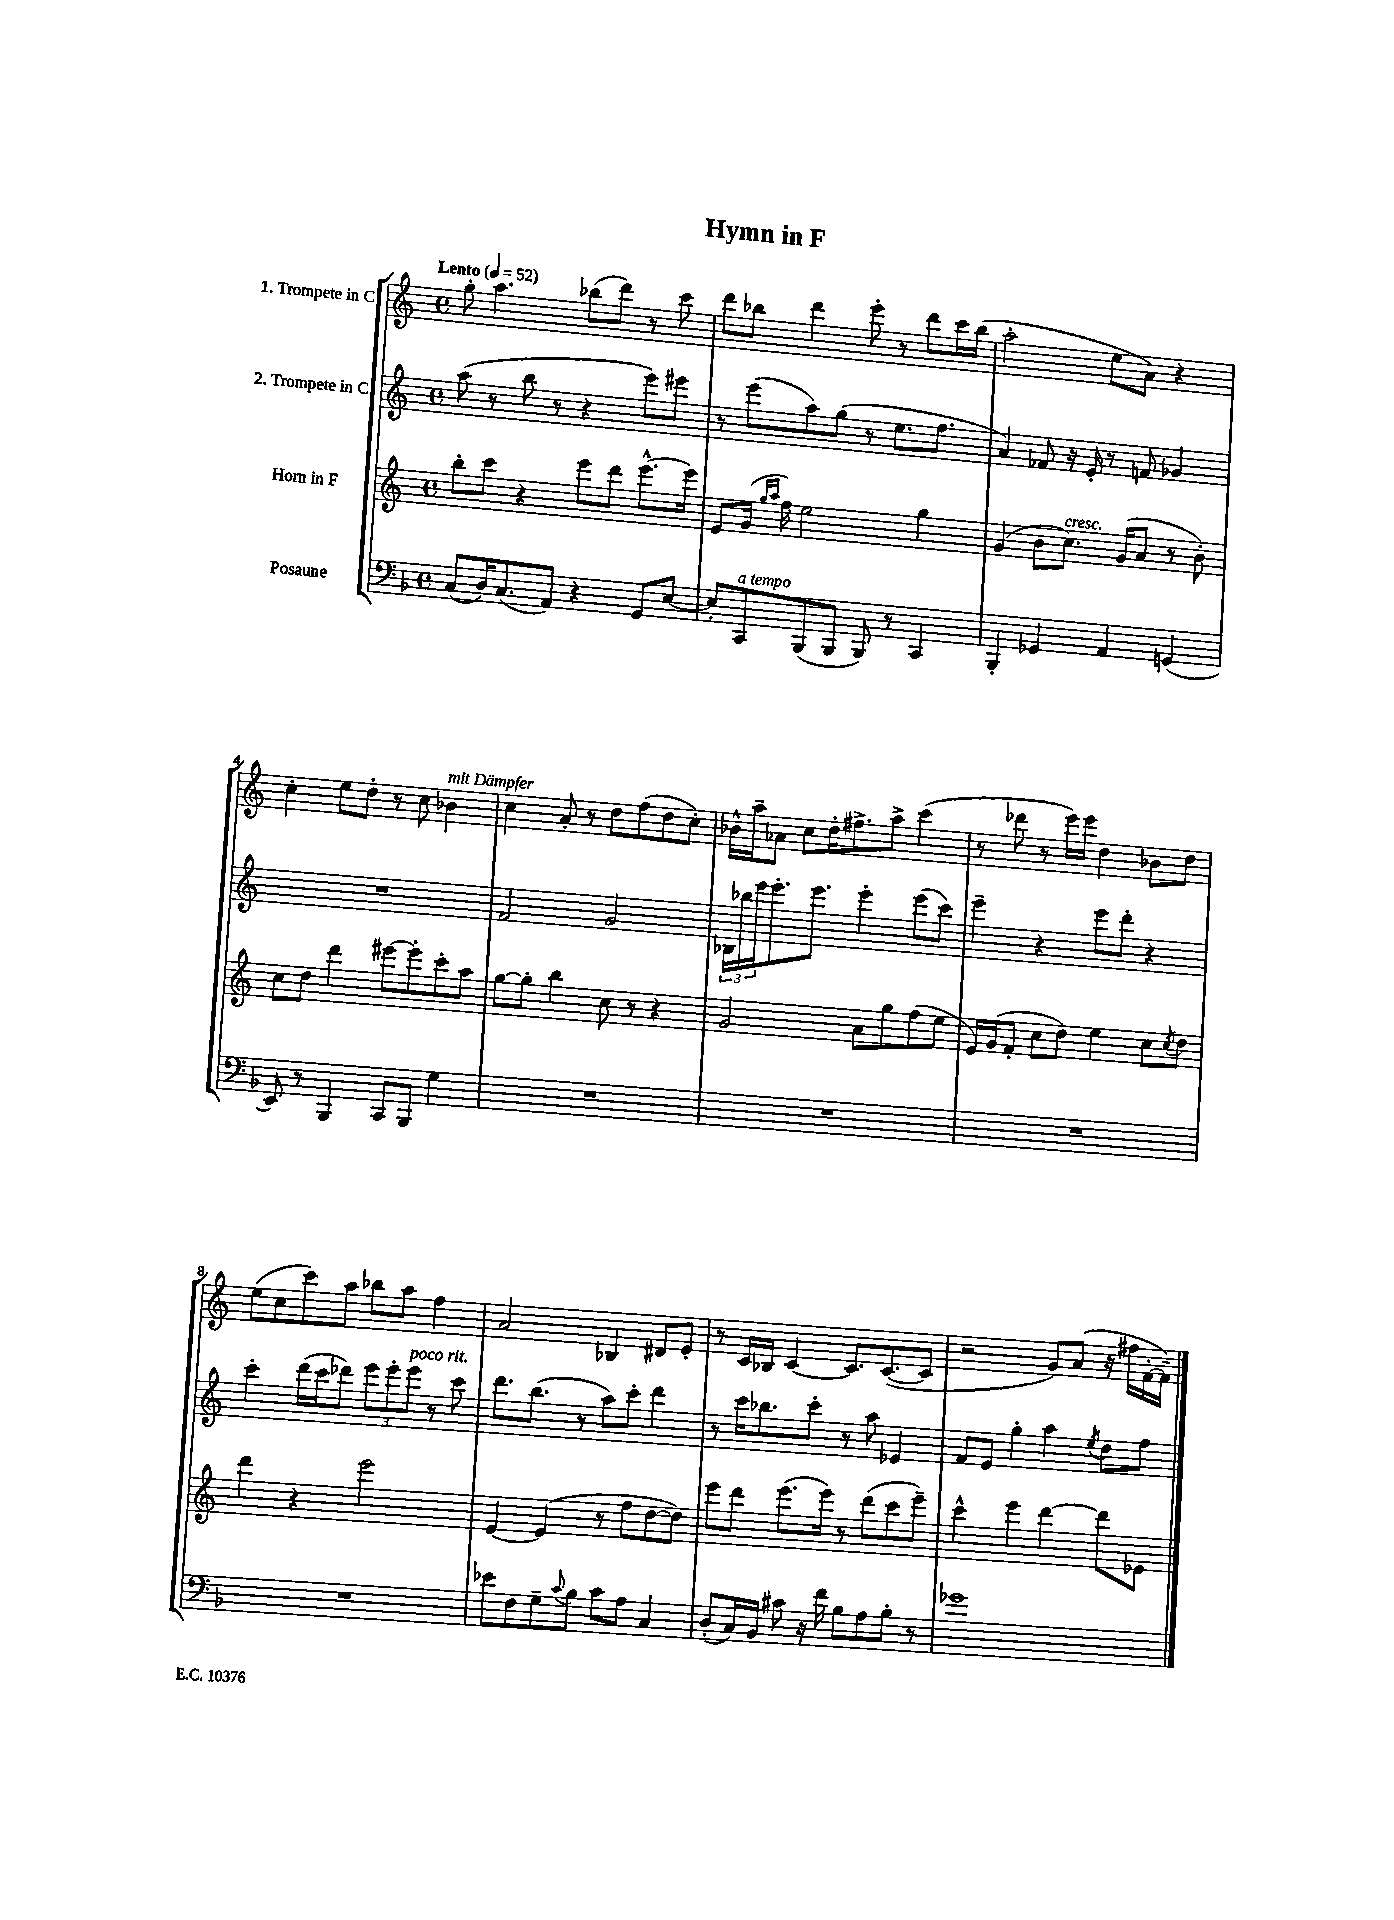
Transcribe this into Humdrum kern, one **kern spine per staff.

**kern	**kern	**kern	**kern
*part4	*part3	*part2	*part1
*staff4	*staff3	*staff2	*staff1
*I"Posaune	*I"Horn in F	*I"2. Trompete in C	*I"1. Trompete in C
*clefF4	*clefG2	*clefG2	*clefG2
*k[b-]	*k[]	*k[]	*k[]
*M4/4	*M4/4	*M4/4	*M4/4
*met(c)	*met(c)	*met(c)	*met(c)
*MM52	*MM52	*MM52	*MM52
=1	=1	=1	=1
!	!	!	!LO:TX:a:B:t=Lento
(8C/L	8bb'\L	(8aa\	8gg'\
16D/K)	8ccc\J	8r	4.aa\
(8.C/	.	.	.
.	4r	8bb\	.
8AA/J)	.	8r	.
4r	8eee\L	4r	(8bb-X\L
.	8ddd\J	.	8ddd\J)
8GG/L	[8.eee^^\L	8eee\L)	8r
[8E/J	.	8eee#X\J	8ccc\
.	16eee\Jk]	.	.
=2	=2	=2	=2
8E'/L]	8e/L	8r	8ddd\L
!LO:TX:a:i:t=a tempo	!	!	!
8CC/	(16g/Jk	(8eee\L	8bb-X\J
.	16qqgg/LL	.	.
.	16qqaa/JJ	.	.
.	16ff\)	.	.
(8BBB-/	2ee\	8aa\)	4ddd\
8BBB-/J	.	(8gg\J	.
8BBB-/)	.	8r	8eee'\
8r	.	8.ee\L	8r
4CC/	4gg\	.	8ddd\L
.	.	8.ff\J	.
.	.	.	16ccc\L
.	.	.	(16bb-\JJ
=3	=3	=3	=3
4BBB-'/	(4g/	4a/)	2aa'\
4GG-X/	8b\L	8f-X/	.
!	!LO:TX:a:i:t=cresc.	!	!
.	8.cc\J)	16r	.
.	.	16e'/	.
4AA/	.	8r	8ee\L
.	(16g/KL	.	.
.	8a/J	8fn/	8a\J)
(4GGn/	8r	4g-X/	4r
.	8b'\)	.	.
!!LO:LB:g=z
=4	=4	=4	=4
8EE/)	8cc\L	1r	4cc'\
8r	8dd\J	.	.
4BBB-/	4ddd\	.	8ee\L
.	.	.	8dd'\J
8CC/L	[8eee#X\L	.	8r
8BBB-/J	8eee#'\]	.	8cc\
!	!	!	!LO:TX:a:i:t=mit Dämpfer
4G\	8ccc'\	.	4b-X\
.	8aa\J	.	.
=5	=5	=5	=5
1r	[8gg\L	2f/	4cc\
.	8gg'\J]	.	.
.	4bb\	.	8a'/
.	.	.	8r
.	8cc\	2g/	8dd\L
.	8r	.	(8ff\
.	4r	.	8dd\
.	.	.	8cc'\J)
=6	=6	=6	=6
1r	2g/	24B-X\LL	16b-X^^\LL
.	.	24bb-X\	.
.	.	.	16aa~\J
.	.	24eee\J	.
.	.	8.eee'\	8a-X\J
.	.	.	8cc\L
.	.	8.eee\J	.
.	.	.	16dd'\K
.	.	.	8.ff#X^\
.	8a\L	4eee'\	.
.	8gg\	.	8aa^\J
.	(8ff\	(8eee\L	(4ccc\
.	8ee\J	8ccc\J)	.
=7	=7	=7	=7
1r	16e/LL)	4eee~\	8r
.	(16g/J	.	.
.	8f'/J	.	8ddd-X\
.	8cc\L	4r	8r
.	8dd\J)	.	16eee\LL)
.	.	.	16eee\JJ
.	4ee\	8eee\L	4dd\
.	.	8ddd'\J	.
.	8cc\L	4r	8b-X\L
.	8qcc/	.	.
.	8dd\J	.	8dd\J
!!LO:LB:g=z
=8	=8	=8	=8
1r	4ddd\	4ccc'\	(8ee\L
.	.	.	8cc\
.	4r	(16ddd\LL	8ccc\)
.	.	16ccc\J	.
.	.	8ddd-X\J)	8aa\J
.	2eee\	12eee\L	8bb-X\L
.	.	12eee'\	.
.	.	.	8aa\J
!	!	!LO:TX:a:i:t=poco rit.	!
.	.	12eee\J	.
.	.	8r	4ff\
.	.	8ccc\	.
=9	=9	=9	=9
8e-X\L	[4e/	8.ddd\L	2a/
8F\	.	.	.
.	.	(8.bb\J	.
8G~\	(4e/]	.	.
8qqc/	.	.	.
8B-\J	.	8r	.
8c\L	8r	8aa\L)	4B-X/
8A\J	8ff\L	8ccc'\J	.
4C/	[8dd\	4ddd\	8d#X/L
.	8dd\J])	.	8e'/J
=10	=10	=10	=10
(8D'/L	8eee\L	8r	8r
16C/L)	8ddd\J	16ccc\KL	16c/LL
16BB-/JJ	.	8.bb-X\	16B-X/JJ
8c#X\	(8.eee\L	.	[4c/
16r	.	8ccc'\J	.
16f\	16eee\Jk)	.	.
8B-\L	8r	8r	8.c/L]
8A\	(8ddd\L	8aa\	.
.	.	.	([8.c/
8B-'\J	8ccc\	4e-X/	.
8r	8eee~\J)	.	8c/J]
=11	=11	=11	=11
1g-X	4ccc^^\	8f/L	2r
.	.	8e/J	.
.	4eee\	4gg'\	.
.	[4ddd\	4aa\	8g/L)
.	.	.	(8a/J
.	.	8qee/	.
.	8ddd\L]	8dd\L	16r
.	.	.	16ff#X\LL
.	8e-X\J	8ff\J	[16f'\
.	.	.	16f~\JJ])
==	==	==	==
*-	*-	*-	*-
